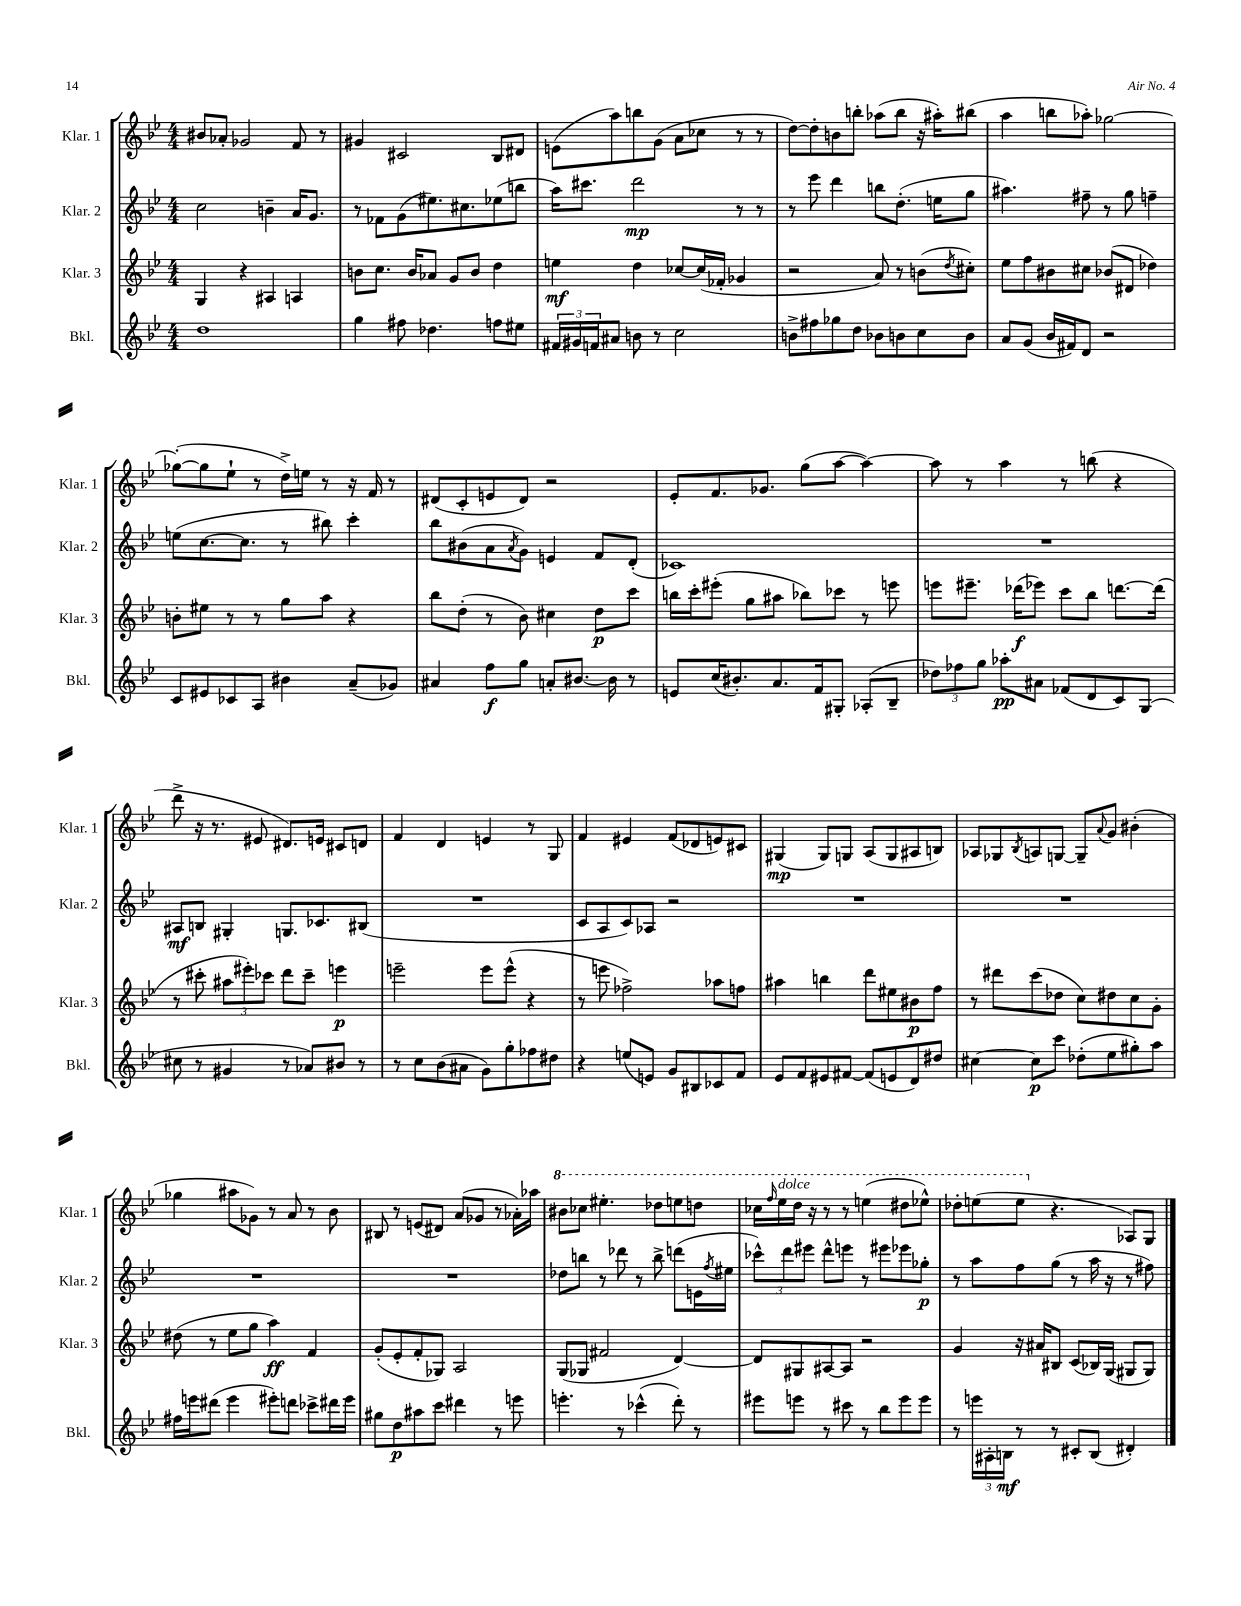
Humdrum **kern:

**kern	**kern	**kern	**kern
*staff4	*staff3	*staff2	*staff1
*clefG2	*clefG2	*clefG2	*clefG2
*k[b-e-]	*k[b-e-]	*k[b-e-]	*k[b-e-]
*M4/4	*M4/4	*M4/4	*M4/4
1dd	4G/	2cc\	8b#/L
.	.	.	8a-'/J
.	4r	.	2g-/
.	4A#/	4b~\	.
.	4A/	16a/LK	8f/
.	.	8.g/J	.
.	.	.	8r
=	=	=	=
4gg\	8b\L	8r	4g#/
.	8.cc\J	8f-\L	.
8ff#\	.	(8g\	2c#/
.	16b/LK	.	.
4.dd-\	8a-/J	8.ee#\)	.
.	8g/L	.	.
.	.	8.cc#\	.
.	8b/J	.	.
8ff\L	4dd\	(8ee-\	8B-/L
8ee#\J	.	8bb\J	8d#/J
=	=	=	=
24f#/LL	4ee\	16aa\LK)	(8e\L
24g#/	.	.	.
.	.	8.ccc#\J	.
24f/J	.	.	.
8a#/J	.	.	8aa\)
8b\	4dd\	2ddd\	8bb\
8r	.	.	(8g\J
2cc\	[8cc-/L	.	8a\L
.	(16cc-/]L	.	8cc-\J
.	16f-'/JJ	.	.
.	4g-/	8r	8r
.	.	8r	8r
=	=	=	=
8b^\L	2r	8r	[8dd\L)
8ff#\	.	8eee-\	8dd'\]
8gg-\	.	4ddd\	8b\
8dd\J	.	.	8bb'\J
8b-\L	8a/)	8bb\L	(8aa-\L
8b\	8r	(8.dd'\J	8bb\J
8cc\	(8b\L	.	16r
.	.	16ee\LK	16aa#'\LK)
.	8qdd/	.	.
8b\J	8cc#'\J)	8gg\J	(8bb#\J
=	=	=	=
8a/L	8ee-\L	4.aa#\)	4aa\
(8g/J	8ff\	.	.
16b-/LL	8b#\	.	8bb\L
16f#/J)	.	.	.
8d/J	8cc#\J	8ff#~\	8aa-'\J)
2r	(8b-/L	8r	[2gg-\
.	8d#/J	8gg\	.
.	4dd-\)	4ff~\	.
=	=	=	=
8c/L	8b'\L	(8ee\L	(8gg-'\_L
8e#/	8ee#\J	[8.cc\	8gg-\]
8c-/	8r	.	8ee-`\J
.	.	8.cc\]J	.
8A/J	8r	.	8r
4b#\	8gg\L	8r	16dd^\LL)
.	.	.	16ee\JJ
.	8aa\J	8bb#\)	8r
(8a~/L	4r	4ccc'\	16r
.	.	.	16f/
8g-/J)	.	.	8r
=	=	=	=
4a#/	8bb-\L	8bb-\L	(8d#/L
.	(8dd'\J	(8b#\	8c'/
8ff\L	8r	8a\	8e/
.	.	8qa/	.
8gg\J	8b-\)	8g\J)	8d#/J)
8a'/L	4cc#\	4e/	2r
[8.b#/J	.	.	.
.	8dd\L	8f/L	.
16b#\]	.	.	.
8r	8ccc\J	(8d'/J	.
=	=	=	=
8e/L	16bb\LL	1c-)	8e-'/L
.	16ccc'\J	.	.
(16cc/K	(8eee#'\J	.	8.f/
8.b#'/)	.	.	.
.	8gg\L	.	.
.	.	.	8.g-/J
8.a/	8aa#\J	.	.
.	8bb-\L)	.	(8gg\L
16f/k	.	.	.
8G#'/J	8ccc-\J	.	[8aa\J
(8A-'/L	8r	.	4aa\_)
8B-~/J	8eee\	.	.
=	=	=	=
12dd-\L)	8eee\L	1r	8aa\]
12ff-\	.	.	.
.	8.eee#~\J	.	8r
12gg\J	.	.	.
8aa-'\L	.	.	4aa\
.	(16ddd-\LK	.	.
8a#\J	8eee-\J)	.	.
(8f-/L	8ccc\L	.	8r
8d/	8bb-\J	.	(8bb\
8c/)	[8.ddd\L	.	4r
(8G/J	.	.	.
.	(16ddd\]Jk	.	.
=	=	=	=
8cc#\	8r	8A#/L	8ddd^\
8r	8ccc#'\	8B/J	16r
.	.	.	8.r
4g#/	12aa#\L	4G#'/	.
.	12eee#'\)	.	.
.	.	.	8e#/
.	12ccc-\J	.	.
8r	8ddd\L	8.G/L	8.d#/L)
8a-/L)	8ccc-~\J	.	.
.	.	8.c-/	16e/Jk
8b#/J	4eee\	.	8c#/L
8r	.	(8B#/J	8d/J
=	=	=	=
8r	2eee~\	1r	4f/
8cc\L	.	.	.
(8b-\	.	.	4d/
8a#\J	.	.	.
8g\L)	8eee\L	.	4e/
8gg'\	(8eee^^\J	.	.
8ff-\	4r	.	8r
8dd#\J	.	.	8G/
=	=	=	=
4r	8r	8c/L	4f/
.	8eee\	8A/	.
(8ee/L	2ff-^\)	8c/)	4e#/
8e/J)	.	8A-/J	.
8g/L	.	2r	(8f/L
8B#/	.	.	8d-/
8c-/	8aa-\L	.	8e/)
8f/J	8ff\J	.	8c#/J
=	=	=	=
8e-/L	4aa#\	1r	(4G#/
8f/	.	.	.
8e#/	4bb\	.	8G#/L)
[8f#/J	.	.	8G/J
(8f#/]L	8ddd\L	.	(8A/L
8e/	8ee#\	.	8G/
8d/)	8b#\	.	8A#/
8dd#/J	8ff\J	.	8B/J)
=	=	=	=
[4cc#\	8r	1r	8A-/L
.	8ddd#\L	.	8G-/
.	.	.	8qB-/
8cc#\]L	(8ccc\	.	8A/
8ccc\J	8dd-\J	.	[8G/J
(8dd-'\L	8cc\L)	.	8G~/]L
.	.	.	8qqa/
8ee-\	8dd#\	.	8g/J
8gg#'\)	8cc\	.	(4b#'\
8aa\J	8g'\J	.	.
=	=	=	=
16ff#\LL	(8dd#\	1r	4gg-\
16eee\J	.	.	.
(8ddd#\J	8r	.	.
4eee\	8ee-\L	.	8aa#\L
.	8gg\J	.	8g-\J)
8eee#'\L)	4aa\)	.	8r
8ddd\J	.	.	8a/
8ccc-^\L	4f/	.	8r
16ddd#\L	.	.	8b-\
16eee#\JJ	.	.	.
=	=	=	=
8gg#\L	(8g'/L	1r	8B#/
8dd\	8e-'/	.	8r
8aa#\	8f'/	.	(8e/L
8ccc\J	8G-/J)	.	8d#/J)
4ddd#\	2A/	.	(8a/L
.	.	.	8g-/J
8r	.	.	8r
8eee\	.	.	16a-'\LL)
.	.	.	16aa-\JJ
=	=	=	=
4.eee'\	(8G/L	8dd-\L	8bb#\L
.	8G-/J	8bb\J	8ccc-\J
.	2f#/	8r	4.eee#'\
8r	.	8ddd-\	.
(4ccc-^^\	.	8r	.
.	.	8bb^\	8ddd-\L
8ddd'\)	[4d/)	(8ddd\L	8eee\
8r	.	16e\L	8ddd\J
.	.	8qff/	.
.	.	16ee#\JJ	.
=	=	=	=
8eee#\L	8d/]L	12ccc-^^\L)	16ccc-\LL
.	.	.	16qqfff/
.	.	.	16eee-\
.	.	12ddd\	.
8eee\J	8G#/	.	16ddd\JJ
.	.	12eee#\J	.
.	.	.	16r
8r	[8A#/	8ddd^^\L	8r
8ccc#\	8A#/]J	8eee\J	8r
8r	2r	8r	(4eee\
8bb-\L	.	8eee#\L	.
8eee\	.	8eee-\	8ddd#\L
8eee\J	.	8gg-'\J	8eee-^^\J)
=	=	=	=
8r	4g/	8r	8ddd-'\L
24eee\LL	.	8aa\L	(8eee\
24A#'\	.	.	.
24B\JJ	.	.	.
8r	16r	8ff\	8eee\J
.	16a#/LK	.	.
8r	8B#/J	(8gg\J	4.r
8c#'/L	(8c/L	8r	.
(8B/J	16B-/L)	16aa\	.
.	(16G/JJ	16r	.
4d#'/)	8G#/L	8r	8A-/L)
.	8G#/J)	8ff#\)	8G/J
==	==	==	==
*-	*-	*-	*-
